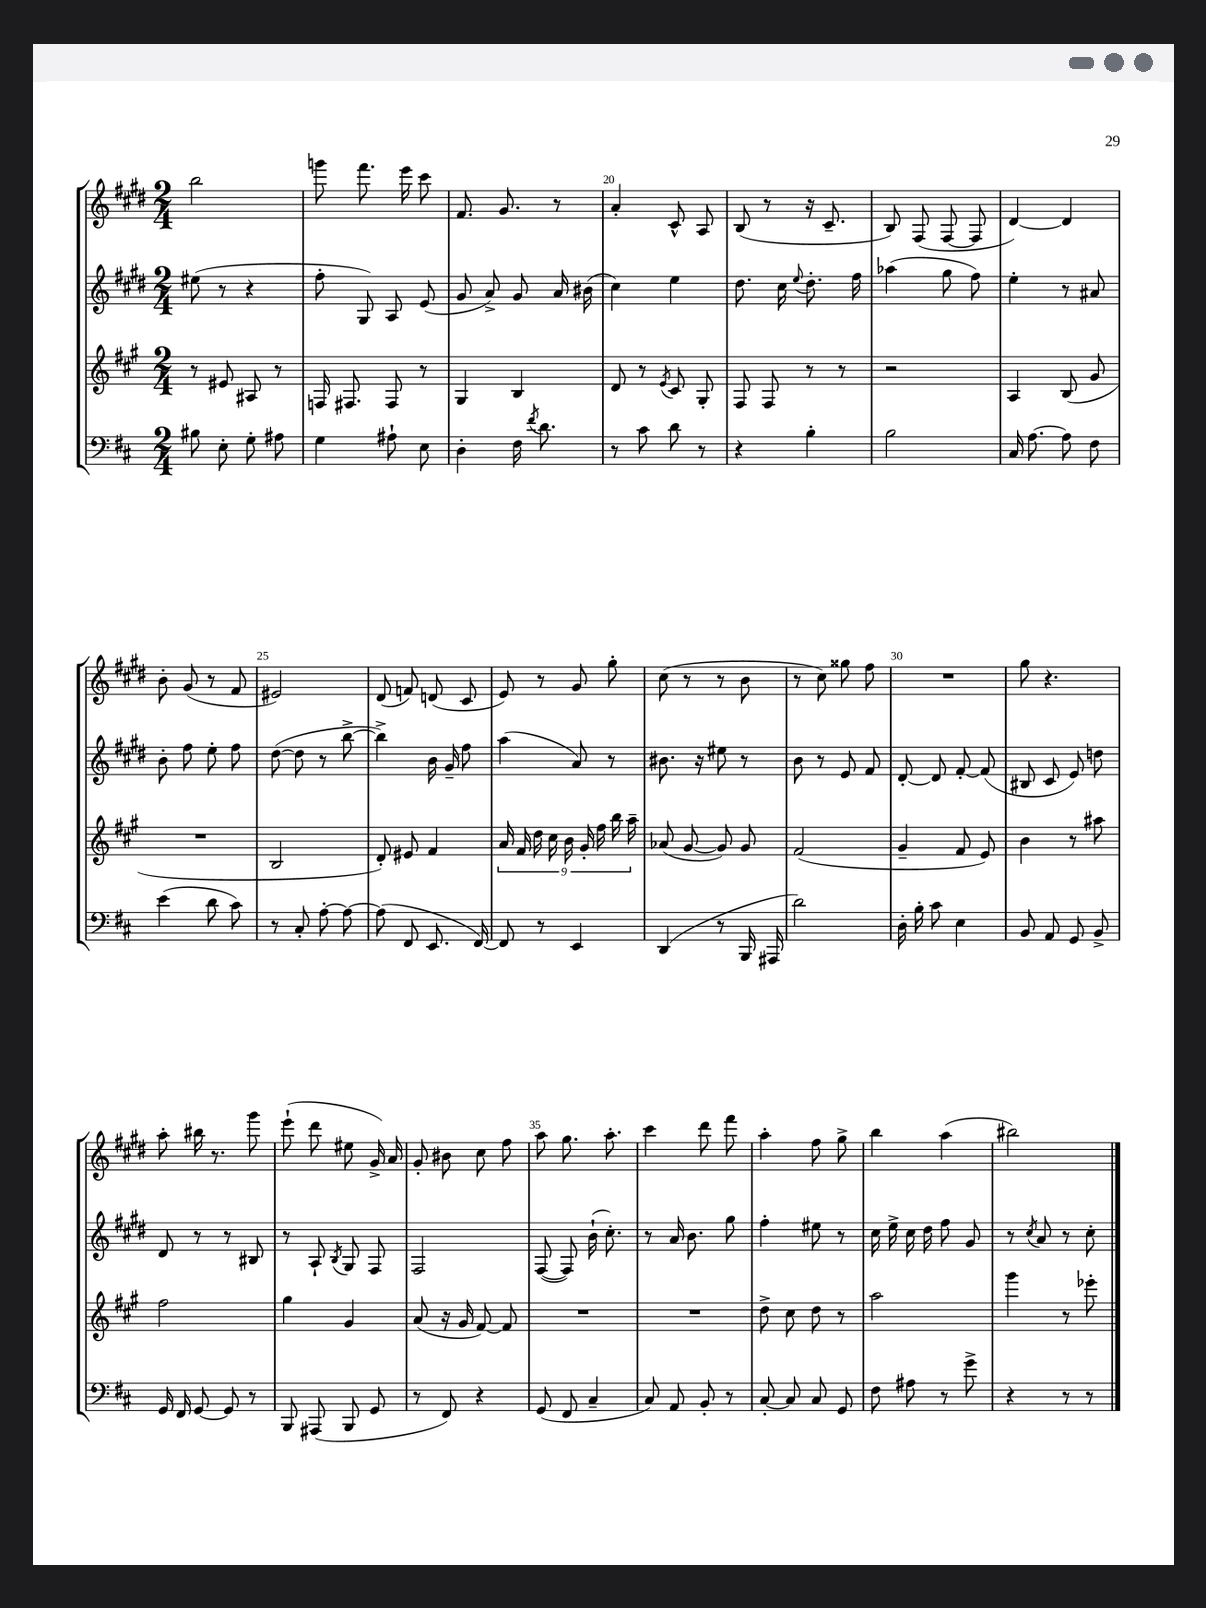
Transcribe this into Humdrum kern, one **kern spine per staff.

**kern	**kern	**kern	**kern
*part4	*part3	*part2	*part1
*staff4	*staff3	*staff2	*staff1
*clefF4	*clefG2	*clefG2	*clefG2
*k[f#c#]	*k[f#c#g#]	*k[f#c#g#d#]	*k[f#c#g#d#]
*M2/4	*M2/4	*M2/4	*M2/4
=17	=17	=17	=17
8B#X\	8r	(8ee#X\	2bb\
8E'\	8e#X/	8r	.
8G'\	8A#X/	4r	.
8A#X\	8r	.	.
=18	=18	=18	=18
4G\	16Fn/	8ff#'\	8gggn\
.	8.F#X/	.	.
.	.	8G#/)	8.fff#\
8A#X`\	8F#/	8A/	.
.	.	.	16eee\
8E\	8r	(8e/	8ccc#\
=19	=19	=19	=19
4D'\	4G#/	8g#/	8.f#/
.	.	8a^/)	.
.	.	.	8.g#/
16F#\	4B/	8g#/	.
8qf#/	.	.	.
8.d\	.	.	.
.	.	16a/	8r
.	.	(16b#X\	.
=20	=20	=20	=20
8r	8d/	4cc#\)	4a'/
8c#\	8r	.	.
.	8qe/	.	.
8d\	8c#/	4ee\	8c#^^/
8r	8G#'/	.	8A/
=21	=21	=21	=21
4r	8F#/	8.dd#\	(8B/
.	8F#/	.	8r
.	.	16cc#\	.
.	.	8qqee/	.
4B'\	8r	8.dd#'\	16r
.	.	.	8.c#~/
.	8r	.	.
.	.	16ff#\	.
=22	=22	=22	=22
2B\	2r	(4aa-X\	8B/)
.	.	.	(8F#/
.	.	8gg#\	[8F#/
.	.	8ff#\)	8F#/]
=23	=23	=23	=23
16C#/	4A/	4ee'\	[4d#/)
[8.A\	.	.	.
8A\]	(8B/	8r	4d#/]
8F#\	8g#/	8a#X/	.
!!LO:LB:g=z
=24	=24	=24	=24
(4e\	2r	8b'\	8b'\
.	.	8ff#\	(8g#/
8d\	.	8ee'\	8r
8c#\)	.	8ff#\	8f#/
=25	=25	=25	=25
8r	2B/	([8dd#\	2e#X/)
8C#'/	.	8dd#\]	.
[8A'\	.	8r	.
8A\_	.	[8bb^\	.
=26	=26	=26	=26
(8A\]	8d'/)	4bb^\])	(8d#/
8FF#/	8e#X/	.	8fn/)
8.EE/	4f#/	16b\	(8dn/
.	.	16g#~/	.
.	.	8ff#\	8c#/
[16FF#/)	.	.	.
=27	=27	=27	=27
8FF#/]	18a/	(4aa\	8e/)
.	18f#/	.	.
.	18dd\	.	.
8r	.	.	8r
.	18cc#\	.	.
.	18b\	.	.
4EE/	.	8a/)	8g#/
.	18g#'/	.	.
.	18ff#\	.	.
.	.	8r	8gg#'\
.	18bb\	.	.
.	18aa~\	.	.
=28	=28	=28	=28
(4DD/	(8a-X/	8.b#X\	(8cc#\
.	[8g#/	.	8r
.	.	16r	.
8r	8g#/])	8ee#X\	8r
16BBB/	8g#/	8r	8b\
16AAA#X/	.	.	.
=29	=29	=29	=29
2d\)	(2f#/	8b\	8r
.	.	8r	8cc#\)
.	.	8e/	8gg##X\
.	.	8f#/	8ff#\
=30	=30	=30	=30
16D'\	4g#~/	[8d#'/	2r
16B'\	.	.	.
8c#\	.	8d#/]	.
4E\	8f#/	[8f#'/	.
.	8e/)	(8f#/]	.
=31	=31	=31	=31
8BB/	4b\	8B#X/	8gg#\
8AA/	.	8c#/	4.r
8GG/	8r	8e/)	.
8BB^/	8aa#X\	8ddn\	.
!!LO:LB:g=z
=32	=32	=32	=32
16GG/	2ff#\	8d#/	8aa'\
16FF#/	.	.	.
[8GG/	.	8r	16bb#X\
.	.	.	8.r
8GG/]	.	8r	.
8r	.	8B#X/	8ggg#\
=33	=33	=33	=33
8BBB/	4gg#\	8r	(8eee`\
(8AAA#X/	.	8A`/	8ddd#\
.	.	8qB/	.
8BBB/	4g#/	8G#/	8ee#X\
8GG/	.	8F#/	16g#^/)
.	.	.	16a/
=34	=34	=34	=34
8r	(8a/	2F#/	8g#'/
8FF#/)	16r	.	8b#X\
.	16g#/	.	.
4r	[8f#/)	.	8cc#\
.	8f#/]	.	8ff#\
=35	=35	=35	=35
(8GG/	2r	([8F#/	8aa\
8FF#/	.	8F#/])	8.gg#\
4C#~/	.	(16b`\	.
.	.	8.cc#'\)	8.aa'\
=36	=36	=36	=36
8C#/)	2r	8r	4ccc#\
8AA/	.	16a/	.
.	.	8.b\	.
8BB'/	.	.	8ddd#\
8r	.	8gg#\	8fff#\
=37	=37	=37	=37
[8C#'/	8dd^\	4ff#'\	4aa'\
8C#/]	8cc#\	.	.
8C#/	8dd\	8ee#X\	8ff#\
8GG/	8r	8r	8gg#^\
=38	=38	=38	=38
8F#\	2aa\	16cc#\	4bb\
.	.	16ee^\	.
8A#X\	.	16cc#\	.
.	.	16dd#\	.
8r	.	8ff#\	(4aa\
8g^\	.	8g#/	.
=39	=39	=39	=39
4r	4ggg#\	8r	2bb#X\)
.	.	8qcc#/	.
.	.	8a/	.
8r	8r	8r	.
8r	8eee-X'\	8cc#'\	.
==	==	==	==
*-	*-	*-	*-
